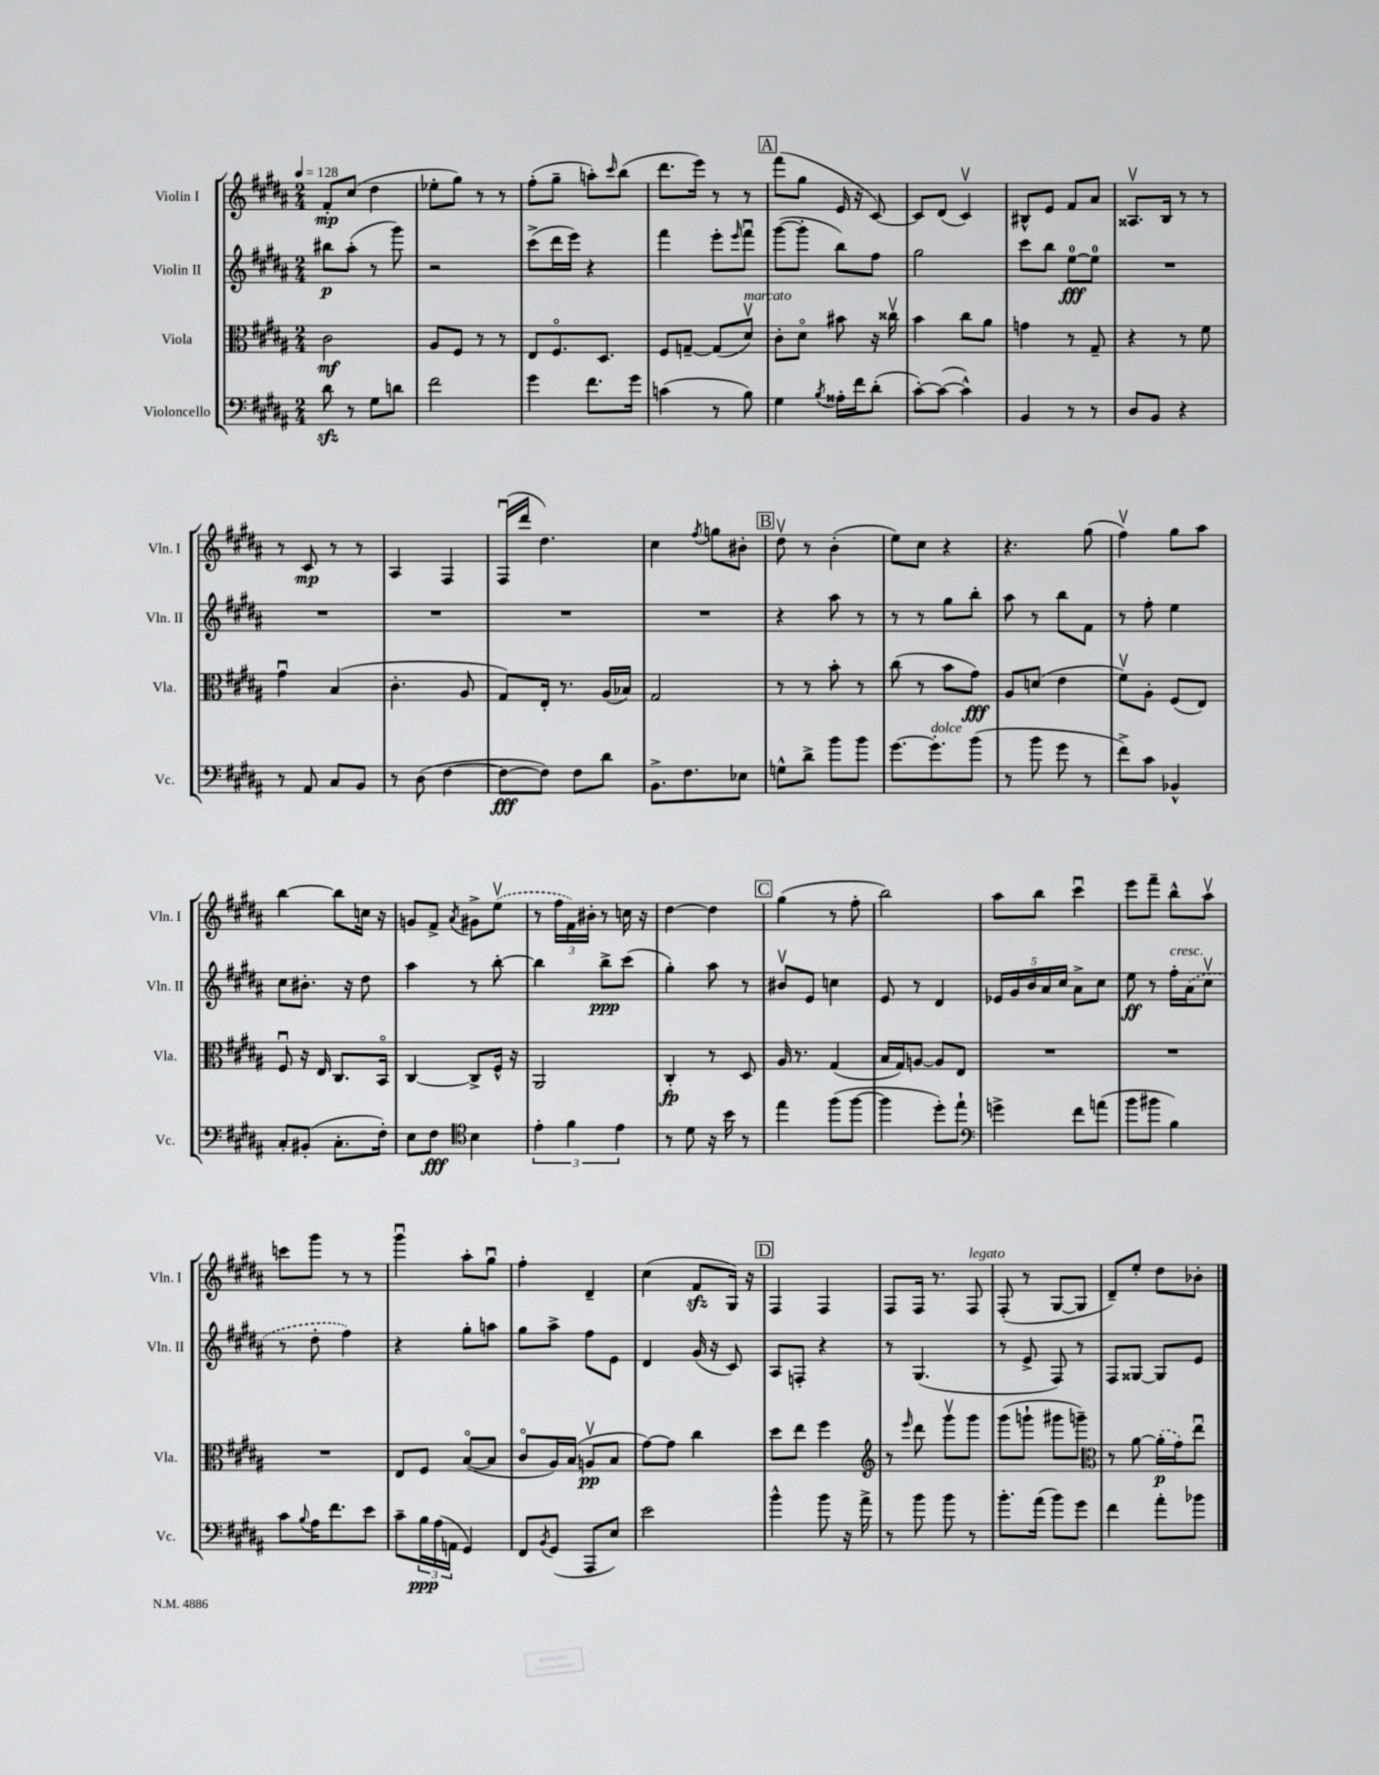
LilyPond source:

<<
\new StaffGroup <<
\new Staff = "s0" \with { instrumentName = "Violin I" shortInstrumentName = "Vln. I" } {
    \clef treble \key b \major \numericTimeSignature \time 2/4 \tempo 4 = 128
    fis'8-.\mp cis''8( dis''4 |
    ees''8-. gis''8) r8 r8 |
    fis''8-.( gis''8-- a''8-.) \grace { cis'''16 } b''8( |
    dis'''8. e'''16) r8 r8 |
    \mark \markup { \box "A" } fis'''8( gis''8 e'16 r16 cis'8~) |
    cis'8 dis'8( cis'4\upbow) |
    bis8-^ e'8 fis'8 ais'8 |
    aisis8.\upbow b16 r8 r8 |
    r8 cis'8\mp r8 r8 |
    ais4 fis4 |
    fis16\downbow( dis'''16 dis''4.) |
    cis''4 \acciaccatura { fis''8 } g''8 bis'8-. |
    \mark \markup { \box "B" } dis''8\upbow r8 b'4-.( |
    e''8) cis''8 r4 |
    r4. gis''8( |
    fis''4\upbow) gis''8 ais''8 |
    b''4~ b''8 c''16 r16 |
    g'8 fis'8-> \acciaccatura { ais'8 } gis'8-> \once \slurDashed e''8\upbow( |
    r8 \tuplet 3/2 { fis''16 fis'16) bis'16-. } r8 c''16 r16 |
    dis''4~ dis''4 |
    \mark \markup { \box "C" } gis''4( r8 fis''8-. |
    b''2) |
    ais''8 b''8 cis'''4\downbow |
    e'''8 fis'''8-- b''8-^ ais''8\upbow |
    c'''8 gis'''8 r8 r8 |
    gis'''4\downbow ais''8-. gis''8\downbow |
    fis''4-. dis'4-- |
    cis''4( fis'8\sfz gis16) r16 |
    \mark \markup { \box "D" } fis4 fis4 |
    fis8 fis16 r8. fis8^\markup { \italic "legato" } |
    fis8-.( r8 gis8~ gis8 |
    dis'8--) e''8-. dis''8 bes'8-. \bar "|." |
}
\new Staff = "s1" \with { instrumentName = "Violin II" shortInstrumentName = "Vln. II" } {
    \clef treble \key b \major \numericTimeSignature \time 2/4
    bis''8\p ais''8-.( r8 gis'''8) |
    r2 |
    cis'''8->( dis'''16 e'''16) r4 |
    fis'''4 e'''8-. \grace { e'''16 } fis'''8\downbow |
    \mark \markup { \box "A" } gis'''8~( gis'''8-. b''8) fis''8 |
    gis''2 |
    cis'''8 b''8 e''8-0~\fff e''8-0 |
    R2 |
    R2 |
    R2 |
    R2 |
    R2 |
    \mark \markup { \box "B" } r4 ais''8 r8 |
    r8 r8 gis''8 b''8-. |
    ais''8 r8 b''8 fis'8 |
    r8 fis''8-. e''4 |
    cis''8 bis'8.-. r16 dis''8 |
    ais''4 r8 b''8~-. |
    b''4 b''8->\ppp cis'''8( |
    gis''4-.) ais''8 r8 |
    \mark \markup { \box "C" } bis'8\upbow e'8 c''4 |
    e'8 r8 dis'4 |
    \tuplet 5/4 { ees'16 gis'16 b'16 ais'16 cis''16 } ais'8-> cis''8 |
    e''8\ff r8 fis''16-.^\markup { \italic "cresc." } \once \slurDashed ais'16( cis''8\upbow |
    r8 dis''8-. fis''4) |
    r4 gis''8-. a''8 |
    gis''8 ais''8-> fis''8 e'8 |
    dis'4 gis'16( r16 cis'8) |
    \mark \markup { \box "D" } ais8 f8-. r4 |
    r8 gis4.( |
    r8 e'8-> fis8) r8 |
    fis8 gisis8~ gisis8 e'8 \bar "|." |
}
\new Staff = "s2" \with { instrumentName = "Viola" shortInstrumentName = "Vla." } {
    \clef alto \key b \major \numericTimeSignature \time 2/4
    cis'2\mf |
    ais8 fis8 r8 r8 |
    e8 fis8.\flageolet dis8. |
    fis8 g8~-- g8( dis'8\upbow^\markup { \italic "marcato" }) |
    \mark \markup { \box "A" } cis'8-. dis'8\flageolet bis'8 r16 cisis''16\upbow |
    b'4 cis''8 ais'8 |
    g'4 r8 gis8-- |
    r4 r8 fis'8 |
    gis'4\downbow b4( |
    cis'4.-. ais8 |
    gis8) e16-. r8. ais16( bes16) |
    gis2 |
    \mark \markup { \box "B" } r8 r8 b'8-. r8 |
    cis''8( r8 b'8 gis'8\fff) |
    ais8 d'8( e'4 |
    fis'8\upbow) ais8-. fis8( e8) |
    fis8\downbow r16 e16 cis8. b,16\flageolet |
    cis4~ cis8-> fis16-^ r16 |
    ais,2 |
    cis4-.\fp r8 dis8 |
    \mark \markup { \box "C" } ais16 r8. gis4( |
    b16 gis16) a8~ a8 e8 |
    R2 |
    R2 |
    R2 |
    e8 fis8 b8~\flageolet( b8 |
    cis'8\flageolet ais16) b16( a8\upbow\pp b8 |
    gis'8~) gis'8 cis''4 |
    \mark \markup { \box "D" } dis''8 e''8 fis''4 |
    \clef treble r8 \grace { e'''16 } dis'''8 gis'''8\upbow gis'''8 |
    gis'''8( g'''8-! gis'''8 g'''8--) |
    \clef alto r8 ais'8~ \once \slurDashed ais'16-.\p( gis'16) e''8\downbow \bar "|." |
}
\new Staff = "s3" \with { instrumentName = "Violoncello" shortInstrumentName = "Vc." } {
    \clef bass \key b \major \numericTimeSignature \time 2/4
    dis'8\sfz r8 gis8 d'8 |
    fis'2 |
    gis'4 fis'8. gis'16 |
    c'4( r8 b8) |
    \mark \markup { \box "A" } gis4 \acciaccatura { b8 } aisis16-. fis'16 dis'8-.( |
    cis'8~-.) cis'8~( cis'4-^) |
    b,4 r8 r8 |
    dis8 b,8 r4 |
    r8 ais,8 cis8 b,8 |
    r8 dis8( fis4~ |
    fis8~\fff fis8) fis8 dis'8 |
    b,8.-> fis8. ees8 |
    \mark \markup { \box "B" } g8-^ dis'8-> b'8 b'8 |
    gis'8.~ gis'8.-.^\markup { \italic "dolce" } b'8( |
    r8 b'8 gis'8 r8 |
    fis'8->) cis'8 bes,4-^ |
    cis8-. bis,8-.( cis8.-. fis16-.) |
    e8 fis8\fff \clef tenor b4 |
    \tuplet 3/2 { e'4-. fis'4 e'4 } |
    r8 dis'8 r16 b'16 r8 |
    \mark \markup { \box "C" } e''4 fis''8( fis''8~ |
    fis''4 dis''8-.) e''8-! |
    \clef bass g'4-> fis'8 a'8( |
    b'8 bis'8 b4) |
    cis'8 \appoggiatura { b8 } ais16 fis'8. e'8 |
    cis'8-- \tuplet 3/2 { b16\ppp ais16( a,16 } gis,4) |
    fis,8 \acciaccatura { b,8 } gis,8( ais,,8 e8) |
    e'2 |
    \mark \markup { \box "D" } b'4-^ b'8 r16 ais'16-> |
    r8 b'8 b'8 r8 |
    b'8.-. ais'16( b'8) gis'8 |
    fis'4 ais'8-. bes'8 \bar "|." |
}
>>
>>
\layout { \context { \Score \remove "Bar_number_engraver" } }
